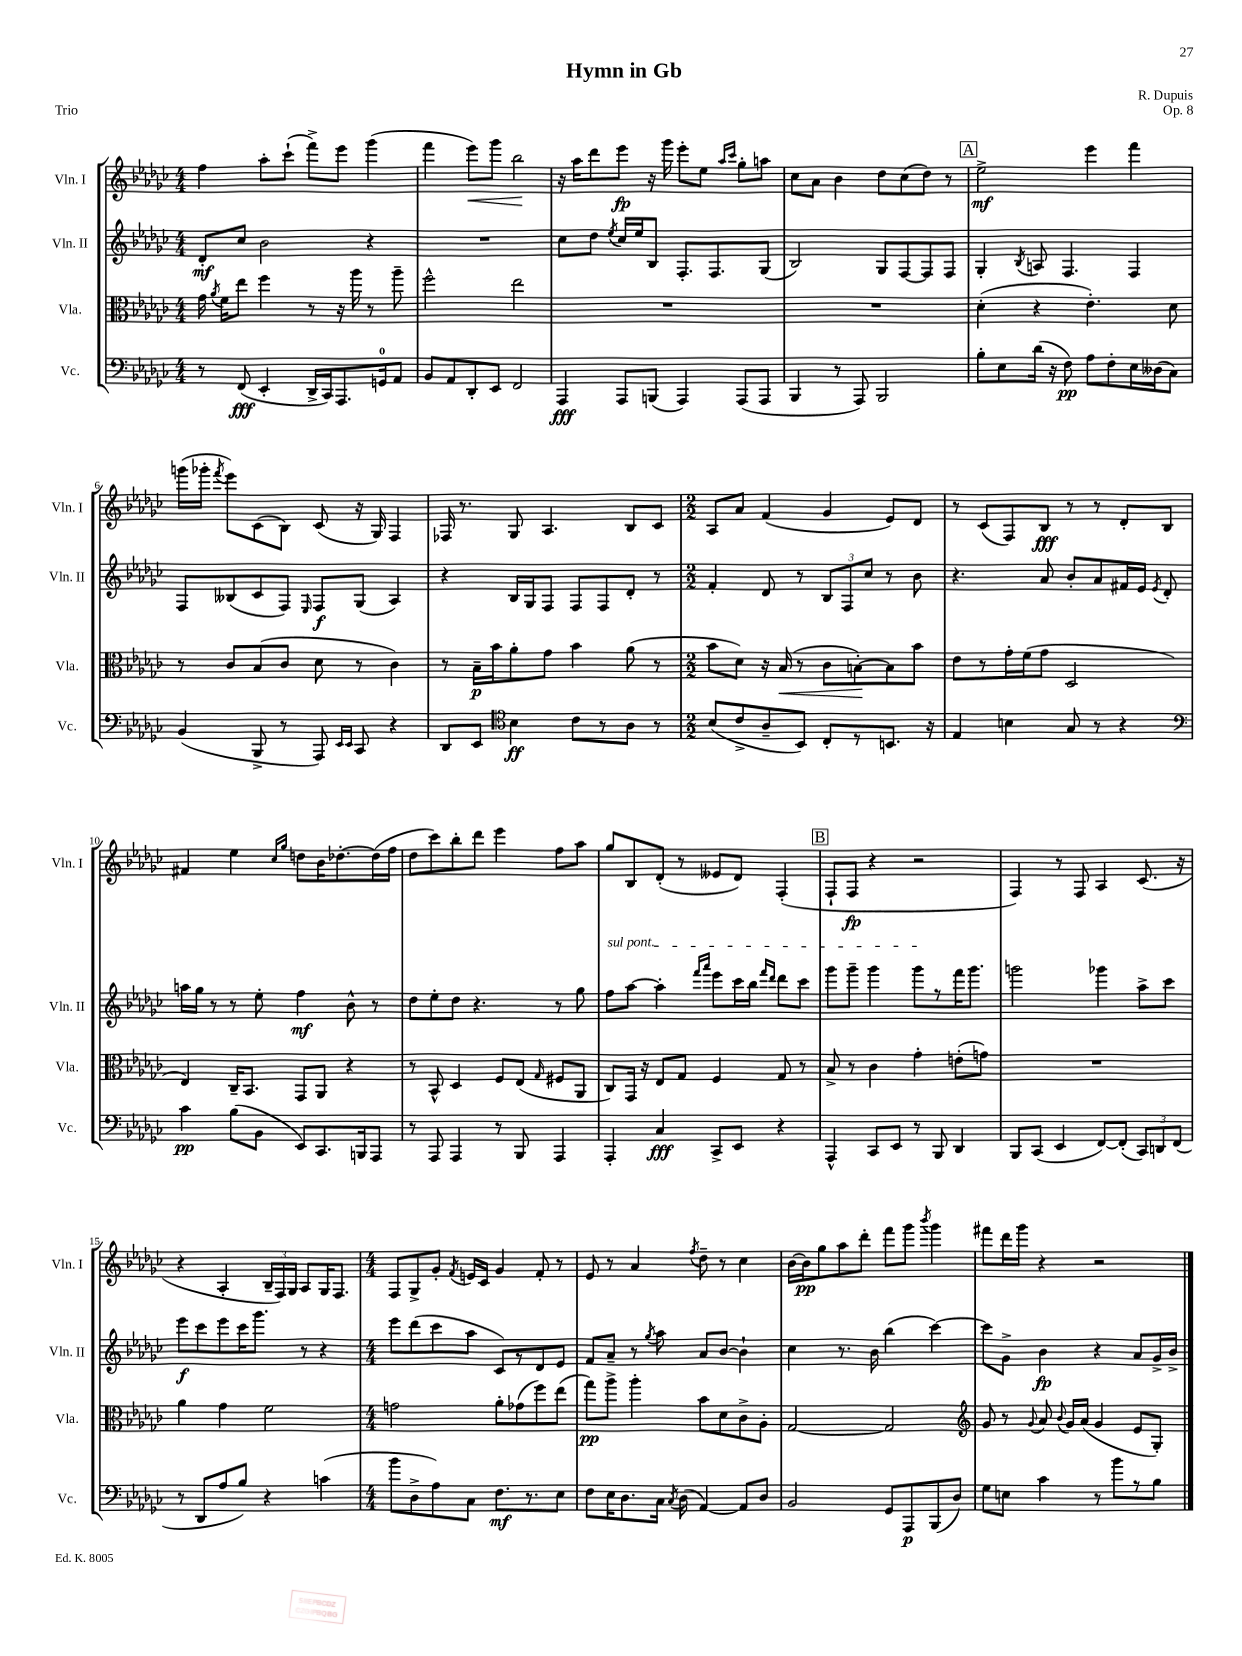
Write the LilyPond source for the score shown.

\header { title = "Hymn in Gb" composer = "R. Dupuis" opus = "Op. 8" piece = "Trio" }
<<
\new StaffGroup <<
\new Staff = "s0" \with { instrumentName = "Vln. I" shortInstrumentName = "Vln. I" } {
    \clef treble \key ges \major \numericTimeSignature \time 4/4
    \autoBeamOff f''4 aes''8[-. ces'''8]-!( f'''8[->) ees'''8] ges'''4( |
    f'''4 ees'''8[\<) ges'''8] bes''2\! |
    r16 aes''16[ des'''8 ees'''8]\fp r16 ges'''16 ees'''8[-. ees''8] \grace { aes''16[ ces'''16] } ges''8[-. a''8] |
    ces''8[ aes'8] bes'4 des''8[ ces''8( des''8]) r8 |
    \mark \markup { \box "A" } ees''2->\mf ees'''4 f'''4 |
    g'''16[( ges'''16]-. \acciaccatura { f'''8 } ees'''8[) ces'8( bes8]) ces'8( r16 ges16) f4 |
    fes16 r8. ges8 aes4. bes8[ ces'8] |
    \numericTimeSignature \time 2/2 aes8[ aes'8] f'4( ges'4 ees'8[) des'8] |
    r8 ces'8[( f8) bes8]\fff r8 r8 des'8[-. bes8] |
    fis'4 ees''4 \grace { ces''16[ ges''16] } d''8[ bes'16 des''8.~-. des''16( f''16] |
    des''8[ ces'''8) bes''8-. des'''8] ees'''4 f''8[ aes''8] |
    ges''8[ bes8 des'8]-.( r8 eeses'8[ des'8]) f4-.( |
    \mark \markup { \box "B" } f8[-! f8]\fp r4 r2 |
    f4) r8 f8 aes4 ces'8.( r16 |
    r4 aes4-. \tuplet 3/2 { bes16[-- f16) ges16] } aes8[ ges16 f8.] |
    \numericTimeSignature \time 4/4 f8[ ges8-> ges'8]-. \acciaccatura { f'8 } e'16[ ces'16] ges'4 f'8-. r8 |
    ees'8 r8 aes'4 \acciaccatura { f''8 } des''8-- r8 ces''4 |
    bes'16[~ bes'16\pp ges''8 aes''8 des'''8]-. f'''8[ ges'''8] \acciaccatura { bes'''8 } ges'''4 |
    fis'''8[ des'''16 ges'''16] r4 r2 \bar "|." |
}
\new Staff = "s1" \with { instrumentName = "Vln. II" shortInstrumentName = "Vln. II" } {
    \clef treble \key ges \major \numericTimeSignature \time 4/4
    \autoBeamOff des'8[-.\mf ces''8] bes'2 r4 |
    R1 |
    ces''8[ des''8] \acciaccatura { ees''8 } ces''16[ ees''16 bes8] f8.[-. f8. ges8]( |
    bes2) ges8[ f8~ f8 f8] |
    \mark \markup { \box "A" } ges4-. \acciaccatura { bes8 } a8 f4. f4 |
    f8[ beses8( ces'8 f8]) \grace { ees16 } f8[\f ges8]( aes4) |
    r4 bes16[ ges16 f8] f8[ f8 des'8]-. r8 |
    \numericTimeSignature \time 2/2 f'4-. des'8 r8 \tuplet 3/2 { bes8[ f8 ces''8] } r8 bes'8 |
    r4. aes'8 bes'8[-. aes'8 fis'16 ees'16] \acciaccatura { ees'8 } des'8-. |
    a''16[ ges''16] r8 r8 ees''8-. f''4\mf bes'8-^ r8 |
    des''8[ ees''8-. des''8] r4. r8 ges''8 |
    \once \override TextSpanner.bound-details.left.text = \markup { \italic "sul pont." } f''8[\startTextSpan aes''8]~ aes''4-. \grace { f'''16[ aes'''16] } ees'''8[ ces'''16 bes''16] \grace { f'''16[ des'''16] } des'''8[ ces'''8] |
    \mark \markup { \box "B" } ges'''8[ ges'''8]-- ges'''4 ges'''8[\stopTextSpan r8 f'''16 ges'''8.] |
    g'''2 ges'''4 aes''8[-> ces'''8] |
    ees'''8[\f ces'''8 ees'''8 ces'''16 ges'''8.] r8 r4 |
    \numericTimeSignature \time 4/4 ees'''8[ des'''8( ces'''8 aes''8] ces'8[) r8 des'8 ees'8] |
    f'8[ aes'8]-- r8 \acciaccatura { ges''8 } aes''8 aes'8[ bes'8]~ bes'4-! |
    ces''4 r8. bes'16 bes''4( ces'''4~) |
    ces'''8[ ges'8]-> bes'4\fp r4 aes'8[ ges'16-> bes'16]-> \bar "|." |
}
\new Staff = "s2" \with { instrumentName = "Vla." shortInstrumentName = "Vla." } {
    \clef alto \key ges \major \numericTimeSignature \time 4/4
    \autoBeamOff ges'16 \acciaccatura { aes'8 } f'16[ ees''8] f''4 r8 r16 aes''16 r8 aes''8-- |
    f''2-^ ees''2 |
    R1 |
    R1 |
    \mark \markup { \box "A" } des'4-.( r4 ees'4.-.) des'8 |
    r8 ces'8[ bes8( ces'8] des'8 r8 ces'4) |
    r8 bes16[--\p bes'16 aes'8-. ges'8] bes'4 aes'8( r8 |
    \numericTimeSignature \time 2/2 bes'8[ des'8]) r16 bes16\<( r8 ces'8[ b8~-.\!) b8 bes'8] |
    ees'8[ r8 ges'16-. f'16( ges'8] des2 |
    ees4) ces16[-- bes,8.] ges,8[ aes,8] r4 |
    r8 bes,8-^ des4 f8[ ees8]( \grace { ges16 } fis8[ aes,8] |
    ces8[) ges,16] r16 ees8[ ges8] f4 ges8 r8 |
    \mark \markup { \box "B" } bes8-> r8 ces'4 ges'4-. e'8[-.( g'8]) |
    R1 |
    aes'4 ges'4 f'2 |
    \numericTimeSignature \time 4/4 g'2 aes'8[-. ges'8( f''8) ees''8]( |
    ges''8[\pp) aes''8]-> aes''4-. bes'8[ des'8 ces'8-> aes8]-. |
    ges2~ ges2 |
    \clef treble ges'8 r8 \appoggiatura { ges'8 } aes'8 \appoggiatura { bes'8 } ges'16[ aes'16]( ges'4 ees'8[ ges8]-.) \bar "|." |
}
\new Staff = "s3" \with { instrumentName = "Vc." shortInstrumentName = "Vc." } {
    \clef bass \key ges \major \numericTimeSignature \time 4/4
    \autoBeamOff r8 f,8\fff( ees,4-. des,16[-> ces,16) aes,,8. g,16-0 aes,8] |
    bes,8[ aes,8 des,8-. ees,8] f,2 |
    aes,,4\fff aes,,8[ b,,8]( aes,,4) aes,,8[( aes,,8] |
    bes,,4 r8 aes,,8) bes,,2 |
    \mark \markup { \box "A" } bes8[-. ees8 des'16]( r16 f8\pp) aes8[ f8-. ees16 deses16( ces8]) |
    bes,4( bes,,8-> r8 aes,,8) \grace { ees,16[ ees,16] } ces,8 r4 |
    des,8[ ees,8] \clef tenor bes4\ff ces'8[ r8 aes8] r8 |
    \numericTimeSignature \time 2/2 bes8[( ces'8-> aes8-- bes,8]) ces8[-. r8 b,8.] r16 |
    ees4 b4 ges8 r8 r4 |
    \clef bass ces'4\pp bes8[( bes,8] ees,8[) ces,8. b,,16 aes,,8] |
    r8 aes,,8 aes,,4 r8 bes,,8 aes,,4 |
    aes,,4-. ces4\fff ces,8[-> ees,8] r4 |
    \mark \markup { \box "B" } aes,,4-^ ces,8[ ees,8] r8 bes,,8 des,4 |
    bes,,8[ ces,8]( ees,4 f,8[~) f,8]-.( \tuplet 3/2 { ces,8[) d,8 f,8]( } |
    r8 des,8[ aes8 bes8]) r4 c'4( |
    \numericTimeSignature \time 4/4 bes'8[ des8-> aes8) ces8] f8.[\mf r8. ees8] |
    f8[ ees16 des8. ces16] \acciaccatura { ces8 } des16( aes,4~) aes,8[ des8] |
    bes,2 ges,8[ aes,,8\p bes,,8( des8]) |
    ges8[ e8] ces'4 r8 bes'8[ r8 bes8] \bar "|." |
}
>>
>>
